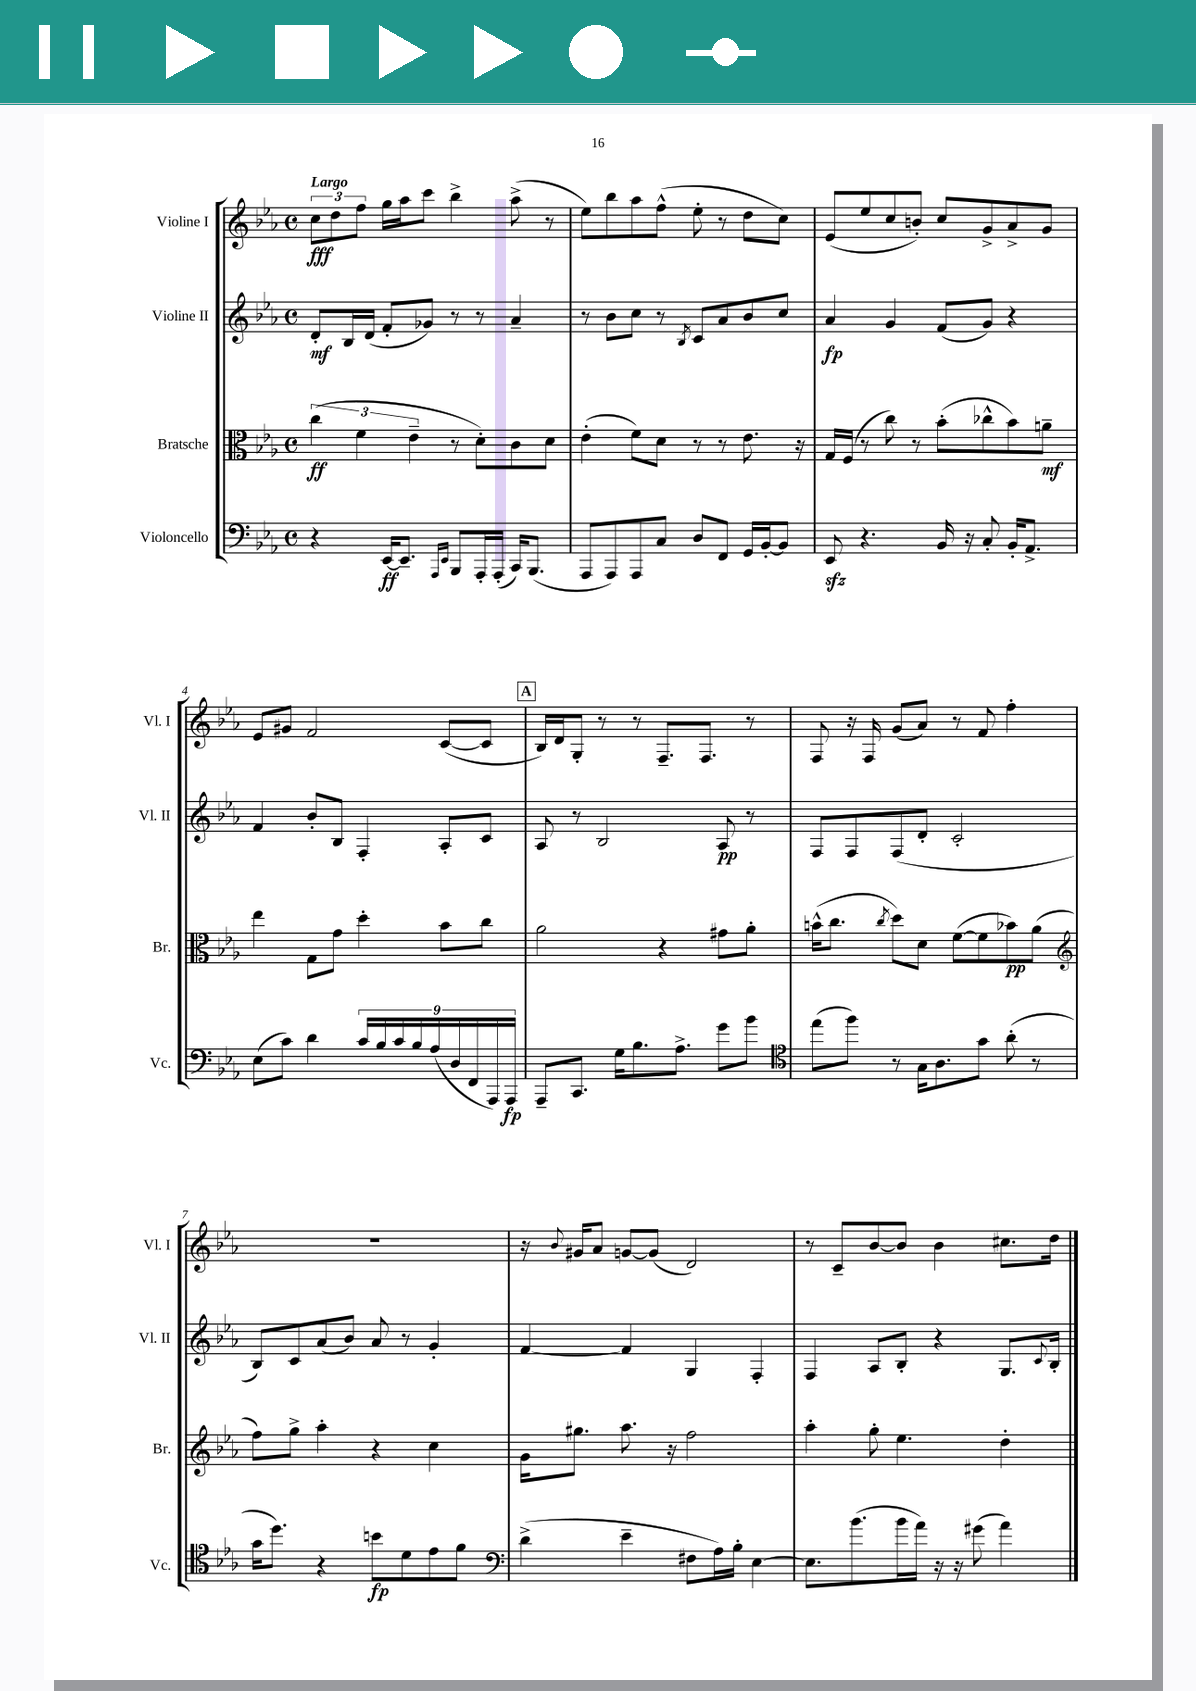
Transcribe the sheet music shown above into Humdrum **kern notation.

**kern	**dynam	**kern	**dynam	**kern	**dynam	**kern	**dynam
*part4	*part4	*part3	*part3	*part2	*part2	*part1	*part1
*staff4	*staff4	*staff3	*staff3	*staff2	*staff2	*staff1	*staff1
*I"Violoncello	*	*I"Bratsche	*	*I"Violine II	*	*I"Violine I	*
*I'Vc.	*	*I'Br.	*	*I'Vl. II	*	*I'Vl. I	*
*clefF4	*	*clefC3	*	*clefG2	*	*clefG2	*
*k[b-e-a-]	*	*k[b-e-a-]	*	*k[b-e-a-]	*	*k[b-e-a-]	*
*M4/4	*	*M4/4	*	*M4/4	*	*M4/4	*
*met(c)	*	*met(c)	*	*met(c)	*	*met(c)	*
=1	=1	=1	=1	=1	=1	=1	=1
!	!	!	!	!	!	!LO:TX:a:B:t=Largo	!
4r	.	(6cc\	ff	8d'/L	mf	12cc\L	fff
.	.	.	.	.	.	12dd\	.
.	.	.	.	16B-/L	.	.	.
.	.	6f\	.	.	.	12ff\J	.
.	.	.	.	(16d/JJ	.	.	.
[16EE-/KL	ff	.	.	8f'/L	.	16gg\LL	.
8.EE-~/J]	.	.	.	.	.	16aa-\J	.
.	.	6e-~\	.	.	.	.	.
.	.	.	.	8g-X/J)	.	8ccc\J	.
16qqAAA-/LL	.	.	.	.	.	.	.
16qqEE-/JJ	.	.	.	.	.	.	.
8BBB-/L	.	8r	.	8r	.	4bb-^\	.
16AAA-'/L	.	8d'\L)	.	8r	.	.	.
(16AAA-'/JJ	.	.	.	.	.	.	.
16CC/KL)	.	8c\	.	4a-~/	.	(8aa-^\	.
(8.BBB-/J	.	.	.	.	.	.	.
.	.	8d\J	.	.	.	8r	.
=2	=2	=2	=2	=2	=2	=2	=2
8AAA-/L	.	(4e-'\	.	8r	.	8ee-\L)	.
8AAA-/)	.	.	.	8b-\L	.	8bb-\	.
8AAA-/	.	8f\L)	.	8cc\J	.	8aa-\	.
8C/J	.	8d\J	.	8r	.	(8ff^^\J	.
.	.	.	.	8qB-/	.	.	.
8D/L	.	8r	.	8c/L	.	8ee-'\	.
8FF/J	.	8r	.	8a-/	.	8r	.
16GG/LL	.	8.e-\	.	8b-/	.	8dd\L	.
[16BB-'/J	.	.	.	.	.	.	.
8BB-/J]	.	.	.	8cc/J	.	8cc\J)	.
.	.	16r	.	.	.	.	.
=3	=3	=3	=3	=3	=3	=3	=3
8EE-zz/	.	16G/LL	.	4a-/	fp	(8e-/L	.
.	.	(16F/JJ	.	.	.	.	.
4.r	.	8r	.	.	.	8ee-/	.
.	.	8cc\)	.	4g/	.	8cc/	.
.	.	8r	.	.	.	8bn'/J)	.
16BB-/	.	(8b-'\L	.	(8f/L	.	8cc/L	.
16r	.	.	.	.	.	.	.
8C'/	.	8cc-X^^\	.	8g/J)	.	8g^/	.
16BB-'/KL	.	8b-\)	.	4r	.	8a-^/	.
8.AA-^/J	.	.	.	.	.	.	.
.	.	8an~\J	mf	.	.	8g/J	.
!!LO:LB:g=z
=4	=4	=4	=4	=4	=4	=4	=4
(8E-\L	.	4ee-\	.	4f/	.	8e-/L	.
8c\J)	.	.	.	.	.	8g#X/J	.
4d\	.	8G\L	.	8b-'/L	.	2f/	.
.	.	8g\J	.	8B-/J	.	.	.
18c/LL	.	4dd'\	.	4F'/	.	.	.
18B-/	.	.	.	.	.	.	.
18c/	.	.	.	.	.	.	.
18B-/	.	.	.	.	.	.	.
(18A-/	.	.	.	.	.	.	.
.	.	8b-\L	.	8A-'/L	.	([8c/L	.
18D/	.	.	.	.	.	.	.
18FF/	.	.	.	.	.	.	.
.	.	8cc\J	.	8c/J	.	8c/J]	.
18AAA-/)	.	.	.	.	.	.	.
18AAA-/JJ	fp	.	.	.	.	.	.
!!LO:REH:place=s1:t=A
=5	=5	=5	=5	=5	=5	=5	=5
8AAA-~/L	.	2a-\	.	8A-/	.	16B-/LL)	.
.	.	.	.	.	.	16d/J	.
8.CC/J	.	.	.	8r	.	8G'/J	.
.	.	.	.	2B-/	.	8r	.
16G\KL	.	.	.	.	.	.	.
8.B-\	.	.	.	.	.	8r	.
.	.	4r	.	.	.	8.F~/L	.
8.A-^\J	.	.	.	.	.	.	.
.	.	.	.	.	.	8.F/J	.
8g\L	.	8g#X\L	.	8A-/	pp	.	.
8b-\J	.	8a-'\J	.	8r	.	8r	.
=6	=6	=6	=6	=6	=6	=6	=6
*clefC4	*	*	*	*	*	*	*
(8ee-\L	.	(16bn^^\KL	.	8F/L	.	8F/	.
.	.	8.cc\J	.	.	.	.	.
8ff\J)	.	.	.	8F/	.	16r	.
.	.	.	.	.	.	16F/	.
.	.	8qcc/	.	.	.	.	.
8r	.	8dd\L)	.	(8F/	.	(8g/L	.
16G\KL	.	8d\J	.	8d'/J	.	8a-/J)	.
8.A-\	.	.	.	.	.	.	.
.	.	([8f\L	.	2c'/	.	8r	.
8g\J	.	8f\]	.	.	.	8f/	.
(8a-'\	.	8b-X\)	pp	.	.	4ff'\	.
8r	.	(8a-\J	.	.	.	.	.
!!LO:LB:g=z
=7	=7	=7	=7	=7	=7	=7	=7
*	*	*clefG2	*	*	*	*	*
16g\KL	.	8ff\L)	.	8B-/L)	.	1r	.
8.dd\J)	.	.	.	.	.	.	.
.	.	8gg^\J	.	8c/	.	.	.
4r	.	4aa-'\	.	(8a-/	.	.	.
.	.	.	.	8b-/J)	.	.	.
8bn\L	fp	4r	.	8a-/	.	.	.
8d\	.	.	.	8r	.	.	.
8e-\	.	4cc\	.	4g'/	.	.	.
8f\J	.	.	.	.	.	.	.
=8	=8	=8	=8	=8	=8	=8	=8
*clefF4	*	*	*	*	*	*	*
(4d^\	.	16g\KL	.	[4f/	.	16r	.
.	.	.	.	.	.	8qqb-/	.
.	.	8.gg#X\J	.	.	.	16g#X/KL	.
.	.	.	.	.	.	8a-/J	.
4e-~\	.	8.aa-\	.	4f/]	.	[8gn/L	.
.	.	.	.	.	.	(8g/J]	.
.	.	16r	.	.	.	.	.
8F#X\L	.	2ff\	.	4G/	.	2d/)	.
16A-\L)	.	.	.	.	.	.	.
16B-'\JJ	.	.	.	.	.	.	.
[4E-\	.	.	.	4F'/	.	.	.
=9	=9	=9	=9	=9	=9	=9	=9
8.E-\L]	.	4aa-'\	.	4F/	.	8r	.
.	.	.	.	.	.	8c~/L	.
(8.b-\	.	.	.	.	.	.	.
.	.	8gg'\	.	8A-/L	.	[8b-/	.
16b-\L	.	4.ee-\	.	8B-'/J	.	8b-/J]	.
16a-\JJ)	.	.	.	.	.	.	.
16r	.	.	.	4r	.	4b-\	.
16r	.	.	.	.	.	.	.
(8g#X\	.	.	.	.	.	.	.
4a-\)	.	4dd'\	.	8.G/L	.	8.cc#X\L	.
.	.	.	.	8qqc/	.	.	.
.	.	.	.	16B-'/Jk	.	16dd\Jk	.
==	==	==	==	==	==	==	==
*-	*-	*-	*-	*-	*-	*-	*-
